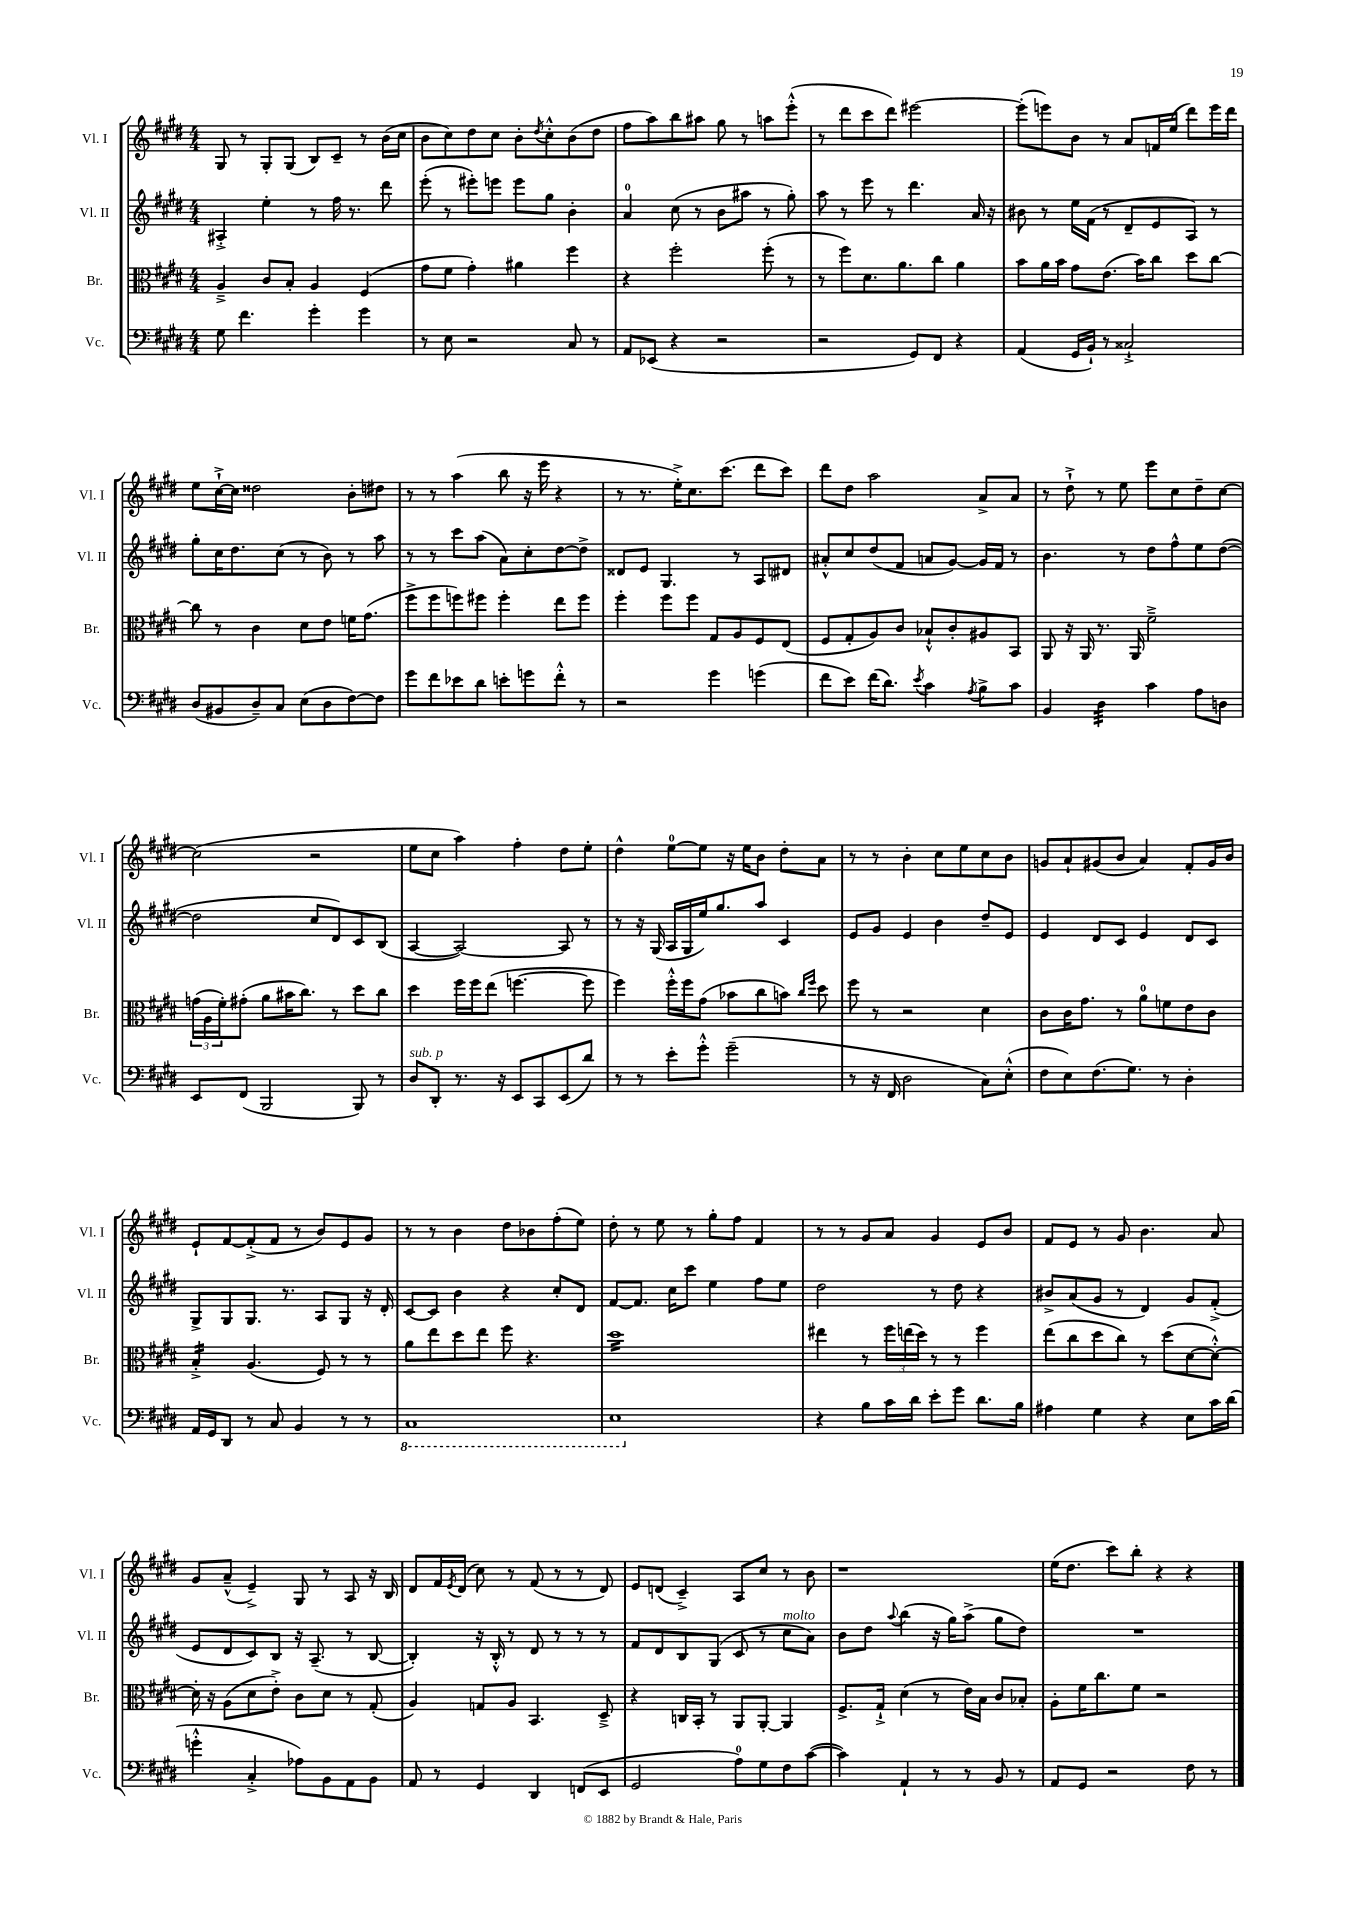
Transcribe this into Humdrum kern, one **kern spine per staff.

**kern	**kern	**kern	**kern
*staff4	*staff3	*staff2	*staff1
*clefF4	*clefC3	*clefG2	*clefG2
*k[f#c#g#d#]	*k[f#c#g#d#]	*k[f#c#g#d#]	*k[f#c#g#d#]
*M4/4	*M4/4	*M4/4	*M4/4
8G#	4A~^	4A#'^	8G#
4.f#	.	.	8r
.	8c#	4ee'	8G#'
.	8B'	.	(8G#
4g#'	4A	8r	8B)
.	.	16ff#	8c#~
.	.	8.r	.
4g#	(4F#	.	8r
.	.	8ddd#	(16b
.	.	.	16cc#
=	=	=	=
8r	8g#	(8eee'	8b
8E	8f#	8r	8cc#)
2r	4g#')	8eee#')	8dd#
.	.	8eee	8cc#
.	4a#	8eee	8b'
.	.	.	8qdd#
.	.	8gg#	8cc#'^^
8C#	4ff#	4b'	(8b
8r	.	.	8dd#
=	=	=	=
8AA	4r	4a	8ff#
(8EE-	.	.	8aa)
4r	2ff#'	(8cc#	8bb
.	.	8r	8aa#
2r	.	8b	8gg#
.	.	8aa#	8r
.	(8ff#'	8r	8aa
.	8r	8gg#')	(8eee'^^
=	=	=	=
2r	8r	8aa	8r
.	8ff#)	8r	8ddd#
.	8.d#	8eee	8ccc#
.	.	8r	8ddd#)
.	8.a	.	.
8GG#)	.	4.ddd#	[2eee#
8FF#	8cc#	.	.
4r	4a	.	.
.	.	16a	.
.	.	16r	.
=	=	=	=
(4AA	8b	8b#	(8eee#']
.	16a	8r	8eee)
.	16b	.	.
16GG#	8g#	16ee	8b
16BB`)	.	(16f#	.
8r	(8.e	8r	8r
2C##`^	.	8d#~	8a
.	16b)	.	.
.	8cc#	8e	16f
.	.	.	(16ee
.	8dd#	8A)	8ddd#)
.	[8cc#	8r	16eee
.	.	.	16ddd#
=	=	=	=
(8D#	8cc#]	8gg#'	8ee
8BB#	8r	16cc#	[16cc#`^
.	.	8.dd#	16cc#]
8D#~)	4c#	.	2dd##
8C#	.	(8cc#	.
(8E	8d#	8r	.
8D#	8e	8b)	.
[8F#)	16f	8r	8b'
.	(8.g#	.	.
8F#]	.	8aa	8dd#
=	=	=	=
8g#	8ff#^	8r	8r
8f#	8ff#	8r	8r
8e-	8ff)	8ccc#	(4aa
8d#	8ff#	(8aa	.
8e'	4ff#'	8a)	8bb
8g	.	8cc#'	16r
.	.	.	16eee
8f#'^^	8ee	[8dd#	4r
8r	8ff#	8dd#^]	.
=	=	=	=
2r	4ff#'	8d##	8r
.	.	8e	8.r
.	8ff#	4.G#	.
.	.	.	16ee'^)
.	8ff#	.	8.cc#
4g#	8G#	.	.
.	.	.	(8.ccc#
.	8A	8r	.
(4g	8F#	8A	8ddd#
.	(8E	8d#	8ccc#)
=	=	=	=
8f#	8F#	8a#'^^	8ddd#
8e)	8G#'	8cc#	8dd#
(16f#	8A)	(8dd#	2aa
8.d#)	.	.	.
.	8c#	8f#	.
8qe	.	.	.
4c#	8B-`^^	8a	.
.	8c#'	[8g#)	.
8qA	.	.	.
8B^	8A#	16g#]	8a^
.	.	16f#	.
8c#	8BB	8r	8a
=	=	=	=
4BB	8AA	4.b	8r
.	16r	.	8dd#`^
.	16AA	.	.
4D#	8.r	.	8r
.	.	8r	8ee
.	16AA	.	.
4c#	2f#~^	8dd#	8eee
.	.	8ff#^^	8cc#
8A	.	8ee	8dd#~
8D	.	([8dd#	[8cc#
=	=	=	=
8EE	(24g	2dd#]	(2cc#]
.	24A	.	.
.	24f#')	.	.
(8FF#	(8g#'	.	.
2BBB	8a	.	.
.	16b#	.	.
.	8.cc#)	.	.
.	.	8cc#	2r
.	8r	8d#)	.
8BBB)	8dd#	8c#	.
8r	8cc#	(8B	.
=	=	=	=
8D#	4dd#	[4A	8ee
8DD#'	.	.	8cc#
8.r	16ff#	2A_)	4aa)
.	16ff#	.	.
.	(8ee	.	.
16r	.	.	.
8EE	[4.ff	.	4ff#'
8CC#	.	.	.
(8EE	.	8A]	8dd#
8d#)	8ff]	8r	8ee'
=	=	=	=
8r	4ff#)	8r	4dd#^^
8r	.	16r	.
.	.	(16G#	.
8e'	16ff#'^^	16A	[8ee
.	16ff#	16G#	.
8g#'^^	(8g#	16ee)	8ee]
.	.	8.gg#	.
(2g#~	8b-	.	16r
.	.	.	16ee
.	8cc#	8aa	8b
.	8b)	4c#	8dd#'
.	16qqcc#	.	.
.	16qqff#	.	.
.	8dd#	.	8a
=	=	=	=
8r	8ff#	8e	8r
16r	8r	8g#	8r
16FF#	.	.	.
2D#	2r	4e	4b'
.	.	4b	8cc#
.	.	.	8ee
8C#)	4d#	8dd#~	8cc#
(8E'^^	.	8e	8b
=	=	=	=
8F#	8c#	4e	8g
8E)	16c#	.	8a`
.	8.g#	.	.
(8.F#	.	8d#	(8g#
.	8r	8c#	8b
8.G#)	.	.	.
.	8a	4e	4a)
8r	8f	.	.
4D#'	8e	8d#	8f#'
.	8c#	8c#	16g#
.	.	.	16b
=	=	=	=
16AA	4B'^	8G#^	8e`
16GG#	.	.	.
8DD#	.	8G#	[8f#
8r	(4.A	8.G#	(8f#'^]
8C#	.	.	8f#
.	.	8.r	.
4BB	.	.	8r
.	8F#)	8A	8b)
8r	8r	8G#	8e
8r	8r	16r	8g#
.	.	16d#'	.
=	=	=	=
1CC#	8a	[8c#	8r
.	8ee	8c#]	8r
.	8dd#	4b	4b
.	8ee	.	.
.	8ff#	4r	8dd#
.	4.r	.	8b-
.	.	8cc#'	(8ff#'
.	.	8d#	8ee)
=	=	=	=
1EE	1dd#	[8f#	8dd#'
.	.	8.f#]	8r
.	.	.	8ee
.	.	16cc#	.
.	.	8ccc#	8r
.	.	4ee	8gg#'
.	.	.	8ff#
.	.	8ff#	4f#
.	.	8ee	.
=	=	=	=
4r	4ee#	2dd#	8r
.	.	.	8r
8B	8r	.	8g#
16c#	24ff#	.	8a
.	(24ee	.	.
16d#	.	.	.
.	24dd#)	.	.
8e'	8r	8r	4g#
8g#	8r	8dd#	.
8.d#	4ff#	4r	8e
.	.	.	8b
16B	.	.	.
=	=	=	=
4A#	(8ee	8b#^	8f#
.	8cc#	(8a	8e
4G#	8dd#	8g#	8r
.	8cc#)	8r	8g#
4r	8r	4d#)	4.b
.	(8dd#	.	.
8E	[8d#	8g#	.
16c#	8d#'^^_)	(8f#'^	8a
(16d#	.	.	.
=	=	=	=
4g'^^	16d#']	8e	8g#
.	16r	.	.
.	(8A	8d#	(8a~^^
4C#'^	8d#	8c#)	4e~^)
.	8e'^)	8B	.
8A-)	8c#	16r	8G#
.	.	(8.A~	.
8BB	8d#	.	8r
8AA	8r	8r	8A
8BB	(8G#'	[8B	16r
.	.	.	16B
=	=	=	=
8AA	4A)	4B'])	8d#
8r	.	.	16f#
.	.	.	8qe
.	.	.	(16d#
4GG#	8G	16r	8cc#)
.	.	16B'^^	.
.	8A	8r	8r
4DD#	4.BB	8d#	(8f#
.	.	8r	8r
(8FF	.	8r	8r
8EE	8D#~^	8r	8d#)
=	=	=	=
2GG#	4r	8f#	8e
.	.	8d#	(8d
.	16C	8B	4c#~^)
.	16BB'	.	.
.	8r	(8G#	.
8A)	8AA	8c#	8A
8G#	[8AA'	8r	8cc#
8F#	4AA]	8cc#	8r
([8c#	.	8a)	8b
=	=	=	=
4c#])	8.F#^	8b	1r
.	.	8dd#	.
.	16G#`^	.	.
.	.	8qqaa	.
4AA`	(4d#	(4bb	.
8r	8r	16r	.
.	.	16gg#)	.
8r	16e)	(8aa^	.
.	16B	.	.
8BB	8c#	8gg#	.
8r	8B-'	8dd#)	.
=	=	=	=
8AA	8A'	1r	(16ee
.	.	.	8.dd#
8GG#	16f#	.	.
.	8.cc#	.	.
2r	.	.	8ccc#)
.	8f#	.	8bb'
.	2r	.	4r
8F#	.	.	4r
8r	.	.	.
==	==	==	==
*-	*-	*-	*-
